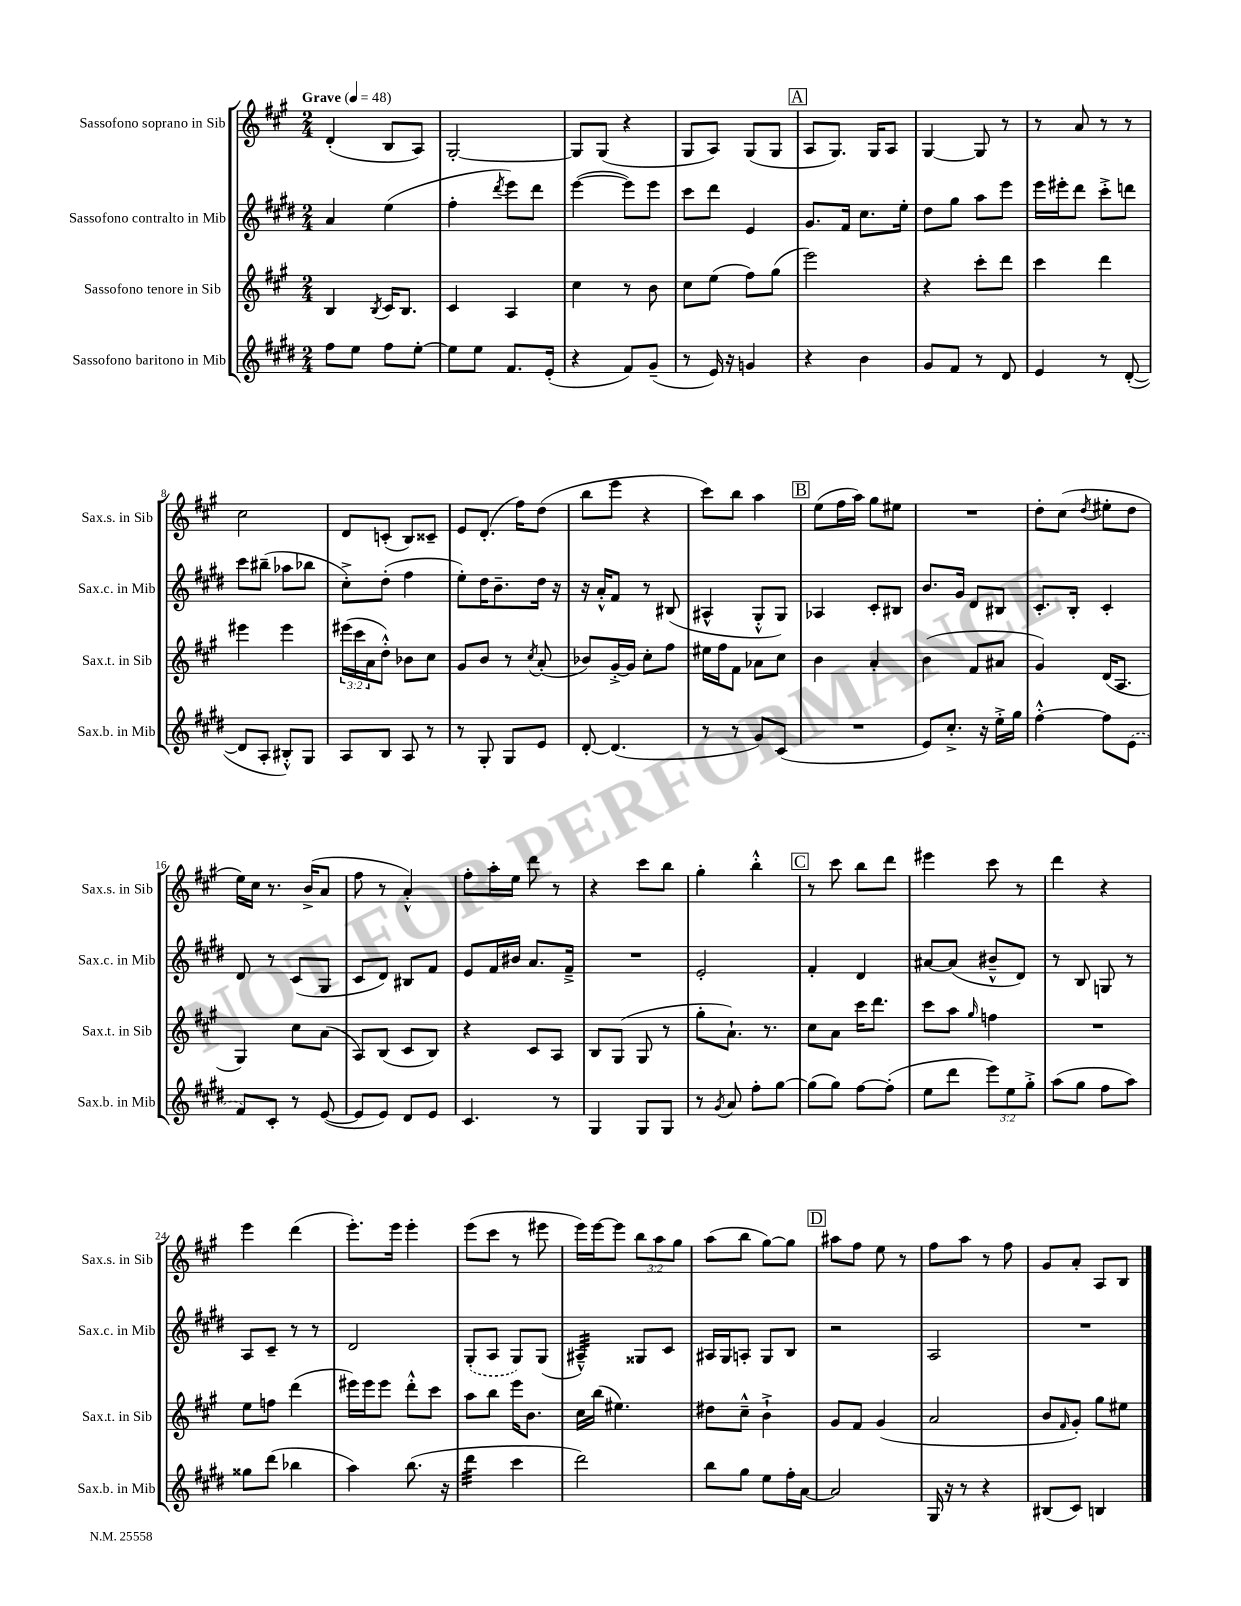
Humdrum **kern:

**kern	**kern	**kern	**kern
*staff4	*staff3	*staff2	*staff1
*clefG2	*clefG2	*clefG2	*clefG2
*k[f#c#g#d#]	*k[f#c#g#]	*k[f#c#g#d#]	*k[f#c#g#]
*M2/4	*M2/4	*M2/4	*M2/4
*MM48	*MM48	*MM48	*MM48
8ff#	4B	4a	(4d'
8ee	.	.	.
.	8qB	.	.
8ff#	16c#	(4ee	8B
.	8.B	.	.
[8ee'	.	.	8A)
=	=	=	=
8ee]	4c#	4ff#'	[2G#'
8ee	.	.	.
.	.	8qddd#	.
8.f#	4A	8eee)	.
.	.	8ddd#	.
(16e'	.	.	.
=	=	=	=
4r	4cc#	([4eee	8G#]
.	.	.	(8G#
8f#)	8r	8eee])	4r
(8g#~	8b	8eee	.
=	=	=	=
8r	8cc#	8ccc#	8G#
16e)	(8ee	8ddd#	8A)
16r	.	.	.
4g	8ff#)	4e	(8G#
.	(8gg#	.	8G#
=	=	=	=
4r	2eee)	8.g#	8A
.	.	.	8.G#)
.	.	16f#	.
4b	.	8.cc#	.
.	.	.	16G#
.	.	.	8A
.	.	16ee'	.
=	=	=	=
8g#	4r	8dd#	[4G#
8f#	.	8gg#	.
8r	8ccc#'	8aa	8G#]
8d#	8ddd	8eee	8r
=	=	=	=
4e	4ccc#	16eee	8r
.	.	16eee#'	.
.	.	8ddd#	8a
8r	4ddd	8ccc#'^	8r
([8d#'	.	8ddd	8r
=	=	=	=
8d#]	4eee#	8ccc#	2cc#
8A'	.	(8bb#~	.
8B#'^^)	4eee#	8aa-	.
8G#	.	8bb-	.
=	=	=	=
8A	(24eee#	8cc#'^)	8d
.	24ccc#	.	.
.	24a	.	.
8B	8dd'^^)	(8dd#'	(8c'
8A	8b-	4ff#	8B)
8r	8cc#	.	8c##~
=	=	=	=
8r	8g#	8ee')	8e
8G#'	8b	16dd#	(8.d'
.	.	8.b~	.
8G#	8r	.	.
.	.	.	16ff#)
.	8qcc#	.	.
8e	(8a'	16dd#	(8dd
.	.	16r	.
=	=	=	=
[8d#'	8b-)	16r	8bb
.	.	16a'^^	.
(4.d#]	[16g#'^	8f#	8eee
.	16g#]	.	.
.	8cc#'	8r	4r
.	8ff#	(8B#	.
=	=	=	=
8r	16ee#	4A#^^	8ccc#)
.	16ff#	.	.
8r	8f#	.	8bb
8g#)	8a-	8G#'^^	4aa
(8c#	8cc#	8G#)	.
=	=	=	=
2r	4b	4A-	(8ee
.	.	.	16ff#
.	.	.	16aa)
.	4a'	8c#'	8gg#
.	.	8B#	8ee#
=	=	=	=
8e)	(4b	8.b	2r
8.cc#'^	.	.	.
.	.	16g#	.
.	8f#	8d#	.
16r	.	.	.
16ee'^	8a#	8B#	.
16gg#	.	.	.
=	=	=	=
[4ff#'^^	4g#)	8.c#'	8dd'
.	.	.	(8cc#
.	.	16B'	.
.	.	.	8qdd
8ff#]	(16d	4c#'	8ee#'
.	8.A	.	.
(8e	.	.	8dd
=	=	=	=
8f#)	4G#)	8d#	16ee)
.	.	.	16cc#
8c#'	.	8r	8.r
8r	8cc#	(8c#	.
.	.	.	(16b^
([8e	(8a	8G#	8a
=	=	=	=
8e]	8A)	8c#	8ff#
8e)	(8B	8d#)	8r
8d#	8c#	8B#	4a'^^)
8e	8B)	8f#	.
=	=	=	=
4.c#	4r	8e	8ff#'
.	.	16f#	16aa'
.	.	16b#	16ee
.	8c#	8.a	8ddd
8r	8A	.	8r
.	.	16f#~^	.
=	=	=	=
4G#	8B	2r	4r
.	(8G#	.	.
8G#	8G#	.	8ccc#
8G#	8r	.	8bb
=	=	=	=
8r	8gg#'	2e'	4gg#'
8qg#	.	.	.
8a	8.a`)	.	.
8ff#'	.	.	4bb'^^
.	8.r	.	.
[8gg#	.	.	.
=	=	=	=
(8gg#]	8cc#	4f#'	8r
8gg#)	8a	.	8ccc#
[8ff#	16ccc#	4d#	8bb
.	8.ddd	.	.
(8ff#']	.	.	8ddd
=	=	=	=
8ee	8ccc#	[8a#	4eee#
8ddd#	8aa	(8a#]	.
.	16qqgg#	.	.
12eee)	4ff	8b#~^^	8ccc#
12ee	.	.	.
.	.	8d#)	8r
12gg#'^	.	.	.
=	=	=	=
(8aa	2r	8r	4ddd
8gg#	.	8B	.
8ff#	.	8G	4r
8aa)	.	8r	.
=	=	=	=
8gg##	8ee	8A	4eee
(8ddd#	8ff	8c#~	.
4bb-	(4ddd	8r	(4ddd
.	.	8r	.
=	=	=	=
4aa)	16eee#)	2d#	8.eee')
.	16eee#	.	.
.	8eee#	.	.
.	.	.	16eee
(8.bb	8ddd'^^	.	4eee'
.	8ccc#	.	.
16r	.	.	.
=	=	=	=
4ddd#	8aa	(8G#'	(8eee
.	8bb	8A	8ccc#
4ccc#	16eee	8G#)	8r
.	8.b	.	.
.	.	(8G#	8eee#
=	=	=	=
2ddd#)	16cc#	4A#~^^)	16eee)
.	(16bb	.	[16eee
.	4.ee#)	.	8eee]
.	.	8G##	12bb
.	.	.	12aa
.	.	8c#	.
.	.	.	12gg#
=	=	=	=
8bb	8dd#	16A#	(8aa
.	.	16G#	.
8gg#	8cc#~^^	8A'	8bb
8ee	4b`^	8G#	[8gg#)
16ff#'	.	8B	8gg#]
[16a	.	.	.
=	=	=	=
2a]	8g#	2r	8aa#
.	8f#	.	8ff#
.	(4g#	.	8ee
.	.	.	8r
=	=	=	=
16G#	2a	2A	8ff#
16r	.	.	.
8r	.	.	8aa
4r	.	.	8r
.	.	.	8ff#
=	=	=	=
(8B#	8b	2r	8g#
.	16qqf#	.	.
8c#)	8g#')	.	8a'
4B	8gg#	.	8A
.	8ee#	.	8B
==	==	==	==
*-	*-	*-	*-
